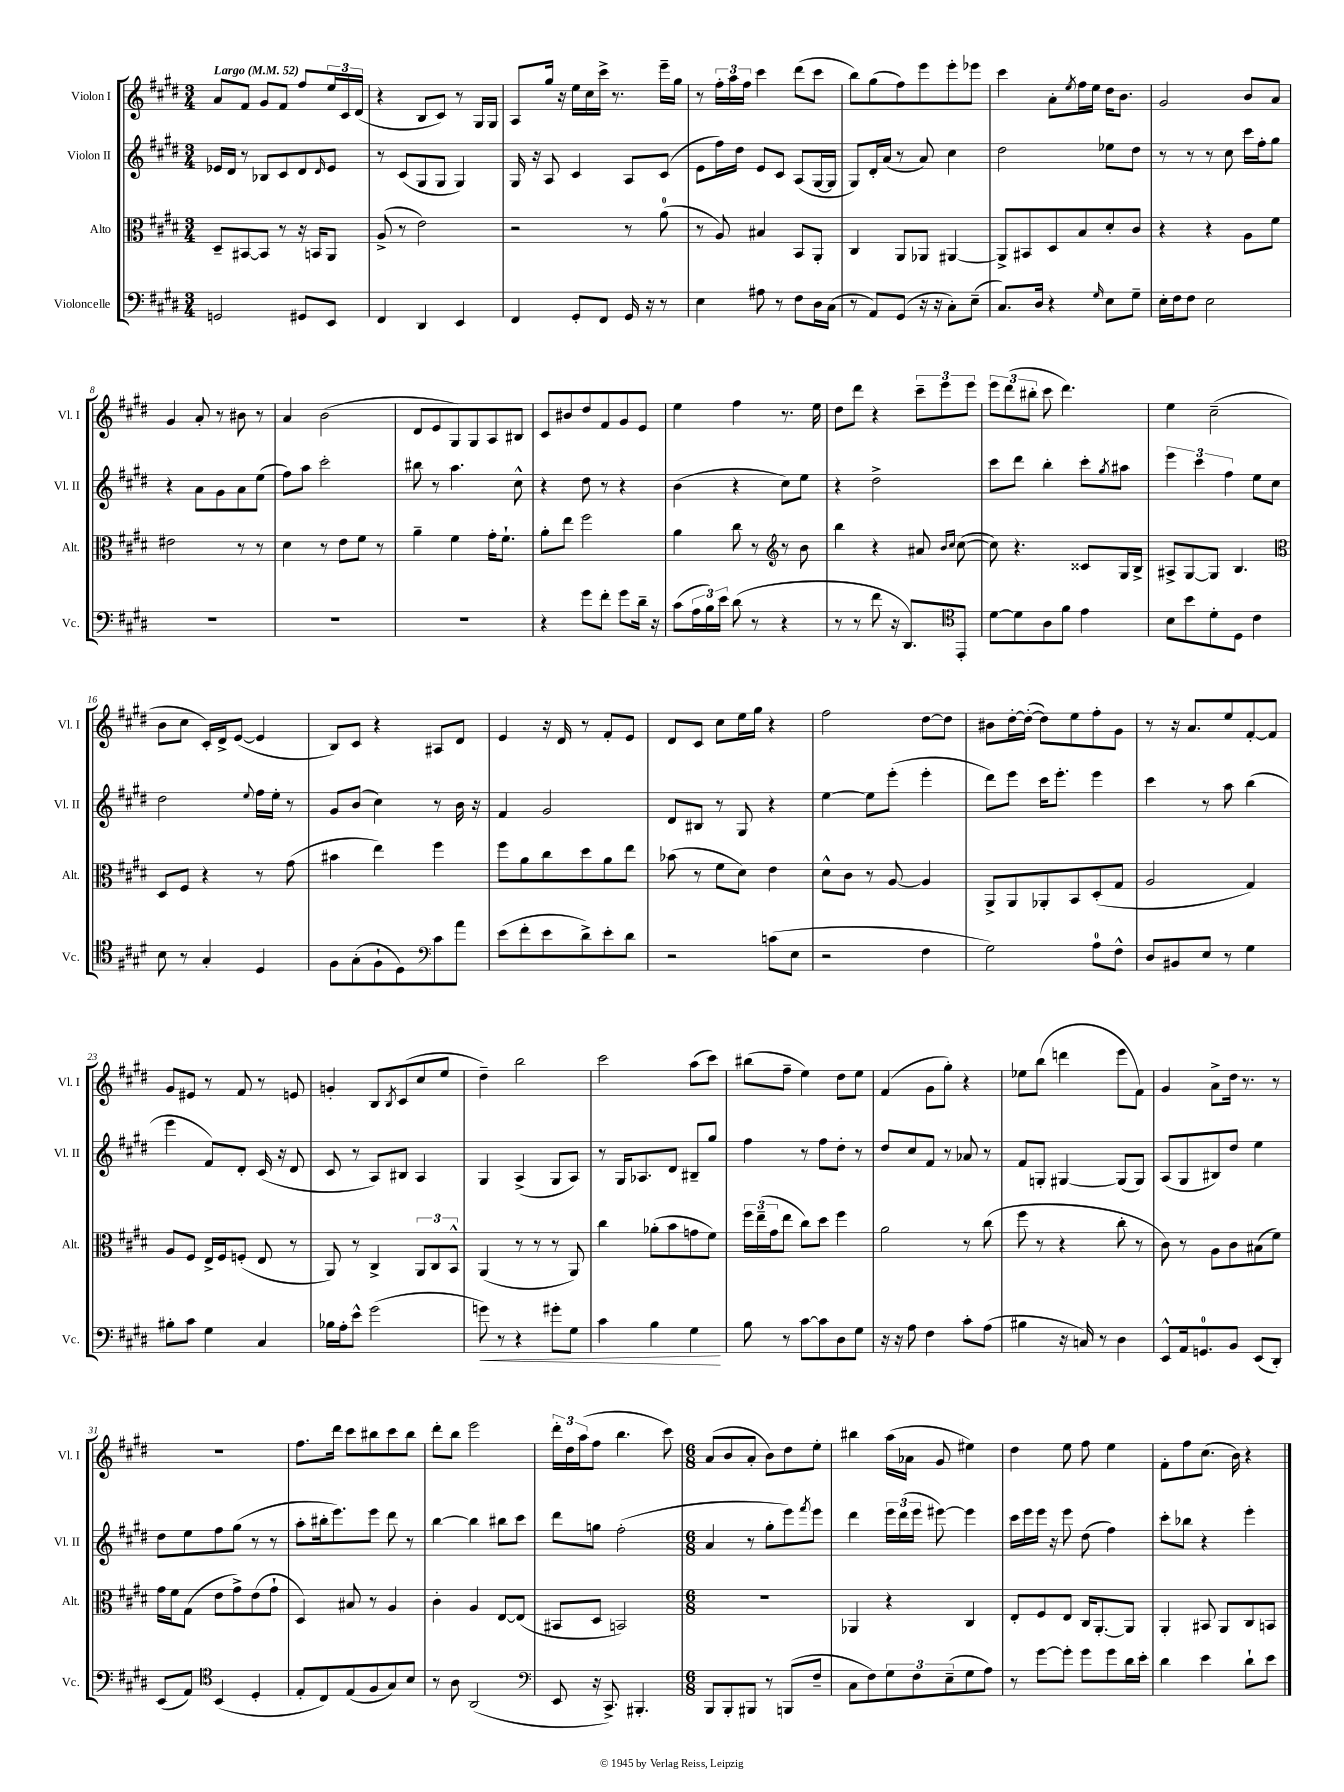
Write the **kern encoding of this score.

**kern	**kern	**kern	**kern
*staff4	*staff3	*staff2	*staff1
*clefF4	*clefC3	*clefG2	*clefG2
*k[f#c#g#d#]	*k[f#c#g#d#]	*k[f#c#g#d#]	*k[f#c#g#d#]
*M3/4	*M3/4	*M3/4	*M3/4
*MM52	*MM52	*MM52	*MM52
2GG/	8D#~/L	16e-/LL	8a/L
.	.	16d#/JJ	.
.	[8BB#/	8r	8f#/J
.	8BB#/]J	8B-/L	8g#/L
.	8r	8c#/	8f#/J
8GG#/L	16r	8d#/	8ff#/L
.	16BB/LK	.	.
.	.	16qqd#/	.
8EE/J	8AA/J	8e-/J	24ee/L
.	.	.	24c#/
.	.	.	(24d#/JJ
=	=	=	=
4FF#/	(8A^/	8r	4r
.	8r	(8c#/L	.
4DD#/	2e\)	8G#/	8B/L
.	.	8G#/J	8c#/J)
4EE/	.	4G#/)	8r
.	.	.	16G#/LL
.	.	.	16G#/JJ
=	=	=	=
4FF#/	2r	16G#/	8A/L
.	.	16r	.
.	.	8A/	16gg#/Jk
.	.	.	16r
8GG#'/L	.	4c#/	16ee\LL
.	.	.	16cc#\
8FF#/J	.	.	16ccc#^\JJ
.	.	.	8.r
16GG#/	8r	8A/L	.
16r	.	.	.
8r	(8a\	(8c#/J	16eee~\LL
.	.	.	16gg#\JJ
=	=	=	=
4E\	8r	8e\L	8r
.	8A/)	16ff#\L)	24ff#'\LL
.	.	.	24aa\
.	.	16dd#\JJ	.
.	.	.	24ff#\JJ
8A#\	4B#/	8e/L	4ccc#\
8r	.	8c#/J	.
8F#\L	8BB/L	(8A/L	(8ddd#\L
16D#\L	8AA'/J	[16G#/L	8ccc#\J
(16C#\JJ	.	16G#/]JJ	.
=	=	=	=
8r	4C#/	8G#/L)	8bb\L)
8AA/L)	.	16d#'/L	(8gg#\
.	.	(16a/JJ	.
(8GG#/J	8AA/L	8r	8ff#\)
16r	8AA-/J	8a/)	8eee\
16r	.	.	.
8C#'\L)	[4AA#/	4cc#\	8eee'\
(8E~\J	.	.	8eee-\J
=	=	=	=
8.C#/L)	8AA#^/]L	2dd#\	4ccc#\
.	8BB#/	.	.
16D#/Jk	.	.	.
4r	8D#/	.	8a'\L
.	.	.	8qee/
.	8B/	.	16ff#\L
.	.	.	16ee\JJ
16qqG#/	.	.	.
8E\L	8d#'/	8ee-\L	16dd#\LK
.	.	.	8.b\J
8G#~\J	8c#/J	8dd#\J	.
=	=	=	=
16E'\LL	4r	8r	2g#/
16F#\J	.	.	.
8F#\J	.	8r	.
2E\	4r	8r	.
.	.	8cc#\	.
.	8A\L	16ccc#\LL	8b/L
.	.	16ff#'\J	.
.	8f#\J	8gg#\J	8a/J
=	=	=	=
2.r	2e#\	4r	4g#/
.	.	8a\L	8a'/
.	.	8g#\	8r
.	8r	8a\	8b#\
.	8r	(8ee\J	8r
=	=	=	=
2.r	4d#\	8ff#\L)	4a/
.	.	8aa\J	.
.	8r	2ccc#'\	(2b\
.	8e\L	.	.
.	8f#\J	.	.
.	8r	.	.
=	=	=	=
2.r	4a~\	8bb#\	8d#/L
.	.	8r	8e/
.	4f#\	4.aa\	8G#/)
.	.	.	8G#/
.	16g#'\LK	.	8A/
.	8.f#`\J	.	.
.	.	8cc#^^\	8B#/J
=	=	=	=
4r	8a'\L	4r	8c#/L
.	8ee\J	.	8b#/
8g#\L	2ff#\	8dd#\	8dd#/
8f#'\J	.	8r	8f#/
8g#\L	.	4r	8g#/
16d#~\Jk	.	.	8e/J
16r	.	.	.
=	=	=	=
(8c#\L	4a\	(4b\	4ee\
24A\L	.	.	.
24B\)	.	.	.
24e\JJ	.	.	.
(8d#\	8cc#\	4r	4ff#\
8r	8r	.	.
4r	8r	8cc#\L)	8.r
.	8b\	8ee\J	.
.	.	.	16ee\
=	=	=	=
*	*clefG2	*	*
8r	4bb\	4r	8dd#\L
8r	.	.	8ddd#\J
8f#\	4r	2dd#^\	4r
16r	.	.	.
8.DD#/L)	.	.	.
.	8a#/	.	12ccc#~\L
.	.	.	12eee\
.	16qqb/LL	.	.
.	16qqcc#/JJ	.	.
8EE'/J	([8cc#\	.	.
.	.	.	12eee\J
=	=	=	=
*clefC4	*	*	*
[8d#\L	8cc#\])	8ccc#\L	12eee\L
.	.	.	(12ddd#\
8d#\]	4.r	8ddd#\J	.
.	.	.	12bb#'\J
8A\	.	4bb'\	8ccc#\
8f#\J	.	.	4.ddd#\)
4e\	8c##/L	8ccc#'\L	.
.	.	8qgg#/	.
.	16G#/L	8aa#\J	.
.	16B^/JJ	.	.
=	=	=	=
8B\L	8A#^/L	6eee\	4ee\
8b\	[8G#/	.	.
.	.	6ccc#\	.
8d#'\	8G#/]J	.	(2cc#~\
.	.	6ff#\	.
8D#\J	4.B/	.	.
4c#\	.	8ee\L	.
.	.	8cc#\J	.
=	=	=	=
*	*clefC3	*	*
8B\	8D#/L	2dd#\	8b\L
8r	8F#/J	.	8cc#\J
4G#'/	4r	.	16c#'/LL)
.	.	.	16d#^/J
.	.	.	([8e/J
.	.	8qqee/	.
4D#/	8r	16ff#\LL	4e/]
.	.	16ee'\JJ	.
.	(8g#\	8r	.
=	=	=	=
8F#\L	4b#\	8g#/L	8B/L)
(8G#'\	.	(8b/J	8c#/J
8F#`\	4ee\)	4cc#\)	4r
8D#\)	.	.	.
8c#\	4ff#\	8r	8A#/L
8a\J	.	16b\	8d#/J
.	.	16r	.
=	=	=	=
*clefF4	*	*	*
(8e\L	8ff#\L	4f#/	4e/
8f#'\	8a\	.	.
8e\	8cc#\	2g#/	16r
.	.	.	16d#/
8d#^\)	8dd#\	.	8r
8e'\	8a\	.	8f#'/L
8d#\J	8ee\J	.	8e/J
=	=	=	=
2r	(8b-\	8d#/L	8d#/L
.	8r	8B#/J	8c#/J
.	8f#\L	8r	8cc#\L
.	8d#\J)	8G#/	16ee\L
.	.	.	16gg#\JJ
(8c\L	4e\	4r	4r
8E\J	.	.	.
=	=	=	=
2r	8d#^^\L	[4ee\	2ff#\
.	8c#\J	.	.
.	8r	8ee\]L	.
.	[8A/	(8eee'\J	.
4F#\	4A/]	4eee'\	[8dd#\L
.	.	.	8dd#\]J
=	=	=	=
2G#\)	8AA^/L	8ddd#\L)	8b#\L
.	8AA/	8eee\J	[16dd#'\L
.	.	.	(16dd#'\_JJ
.	8AA-'/	16ccc#\LK	8dd#\]L)
.	.	8.eee'\J	.
.	8BB/	.	8ee\
8A\L	(8D#'/	4eee\	8ff#'\
8F#^^\J	8G#/J	.	8g#\J
=	=	=	=
8D#/L	2A/	4ccc#\	8r
8BB#/	.	.	16r
.	.	.	8.a/L
8E/J	.	8r	.
8r	.	8aa\	8ee/
4G#\	4G#/)	(4bb\	[8f#'/
.	.	.	8f#/]J
=	=	=	=
8B#'\L	8A/L	4eee\	8g#/L
8c#\J	8F#/J	.	8e#/J
4G#\	16E^/LL	8f#/L)	8r
.	16F#/J	.	.
.	(8F'/J	8d#'/J	8f#/
4C#/	8E/	(16c#/	8r
.	.	16r	.
.	8r	8d#/	8e/
=	=	=	=
16B-\LL	8AA/)	8c#/	4g'/
16A'\J	.	.	.
8e^^\J	8r	8r	.
(2g#\	4C#^/	8A/L)	8B/L
.	.	.	8qB/
.	.	8B#/J	(8c#/
.	12AA/L	4A/	8cc#/
.	12C#/	.	.
.	.	.	8ee/J
.	12BB^^/J	.	.
=	=	=	=
8g\)	(4AA/	4G#/	4dd#~\)
8r	.	.	.
4r	8r	(4A^/	2bb\
.	8r	.	.
8g#'\L	8r	8G#/L	.
8G#\J	8AA/)	8A/J)	.
=	=	=	=
4c#\	4cc#\	8r	2ccc#\
.	.	16G#/LK	.
.	.	8.A-/	.
4B\	(8a-'\L	.	.
.	8b\	8d#/J	.
4G#\	8g\	8B#~/L	(8aa\L
.	8f#\J)	8gg#/J	8ccc#\J)
=	=	=	=
8B\	24ff#\LL	4ff#\	(8bb#\L
.	(24ee~\	.	.
.	24g#\J	.	.
8r	8ee\J	.	8ff#~\J
[8c#\L	8cc#\L)	8r	4ee\)
8c#\]	8dd#\J	8ff#\L	.
8D#\	4ff#\	8dd#'\J	8dd#\L
8G#\J	.	8r	8ee\J
=	=	=	=
16r	2a\	8dd#/L	(4f#/
16r	.	.	.
8A\	.	8cc#/	.
4F#\	.	8f#/J	8g#\L
.	.	8r	8gg#'\J)
8c#'\L	8r	8a-/	4r
(8A\J	(8cc#\	8r	.
=	=	=	=
4B#\	8ff#\	8f#/L	8ee-\L
.	8r	8G'/J	(8bb\J
16r	4r	[4G#/	4ddd\
16C/)	.	.	.
8r	.	.	.
4D#\	8cc#'\	(8G#/]L	8eee\L
.	8r	8G#/J)	8f#\J)
=	=	=	=
8EE^^/L	8c#\)	(8A/L	4g#/
16AA/k	8r	8G#/	.
8.GG/	.	.	.
.	8A\L	8B#/)	8a^\L
8BB/J	8c#\	8dd#/J	16dd#\Jk
.	.	.	8.r
(8EE/L	(8B#\	4ee\	.
8DD#'/J)	8f#\J)	.	8r
=	=	=	=
(8EE/L	16g#\LL	8dd#\L	2.r
.	16f#\J	.	.
8AA/J)	(8G#\J	8ee\	.
*clefC4	*	*	*
(4BB/	8e\L	8ff#\	.
.	8g#^\)	(8gg#\J	.
4D#'/	(8e\	8r	.
.	8g#`\J	8r	.
=	=	=	=
8E'/L	4D#/)	8aa'\L	8.ff#\L
8C#/)	.	16bb#'\k	.
.	.	8.eee\)	16ddd#\Jk
(8E/	8B#/	.	8ccc#\L
8F#/	8r	8eee\J	8bb#\
8G#/)	4A/	8ddd#\	8ccc#\
8B/J	.	8r	8bb#\J
=	=	=	=
8r	4c#'\	[4bb\	8ddd#'\L
8A\	.	.	8bb\J
(2AA/	4A/	4bb\]	2eee\
.	[8E/L	8bb#\L	.
.	(8E/]J	8ccc#\J	.
=	=	=	=
*clefF4	*	*	*
8EE/	8BB#/L	8ddd#\L	24ddd#'\LL
.	.	.	24dd#\
.	.	.	(24aa\J
16r	8D#/J	8gg\J	8ff#\J
8.CC#^/)	.	.	.
.	2BB/)	(2ff#'\	4.bb\
4.BBB#'/	.	.	.
.	.	.	8ccc#\)
=	=	=	=
*M6/8	*M6/8	*M6/8	*M6/8
8BBB/L	2.r	4a/	(8a/L
8BBB'/	.	.	8b/
8BBB#/J	.	8r	8a'/J
8r	.	8gg#'\L	8b\L)
(8BBB/L	.	8eee\)	8dd#\
.	.	8qfff#/	.
8F#~/J	.	8eee\J	8ee'\J
=	=	=	=
8C#\L	4AA-/	4ddd#\	4bb#\
8F#\)	.	.	.
12G#\	4r	24eee\LL	(16aa\LL
.	.	(24ddd#\	.
.	.	.	16a-\JJ
12F#\	.	24eee\JJ	.
.	.	[8eee#\)	8g#/
(12E~\	.	.	.
8G#\	4C#/	4eee#\]	4ee#\)
8A\J)	.	.	.
=	=	=	=
8r	8E'/L	16ccc#\LL	4dd#\
.	.	16eee\	.
[8g#\L	8F#/	16eee\JJ	.
.	.	16r	.
8g#'\]J	8E/J	8eee\	8ee\
8g#\L	16C#/LK	(8dd#\	8ff#\
.	[8.AA'/	.	.
8g#\	.	4ff#\)	4ee\
16d#\L	8AA/]J	.	.
16e'\JJ	.	.	.
=	=	=	=
4d#\	4AA'/	8ccc#'\L	8f#'\L
.	.	8bb-\J	8ff#\
4e\	8BB#/	4r	(8.cc#\J
.	8AA/L	.	.
.	.	.	16b\)
8d#`\L	8C#/	4eee'\	4r
8e\J	8BB/J	.	.
==	==	==	==
*-	*-	*-	*-
